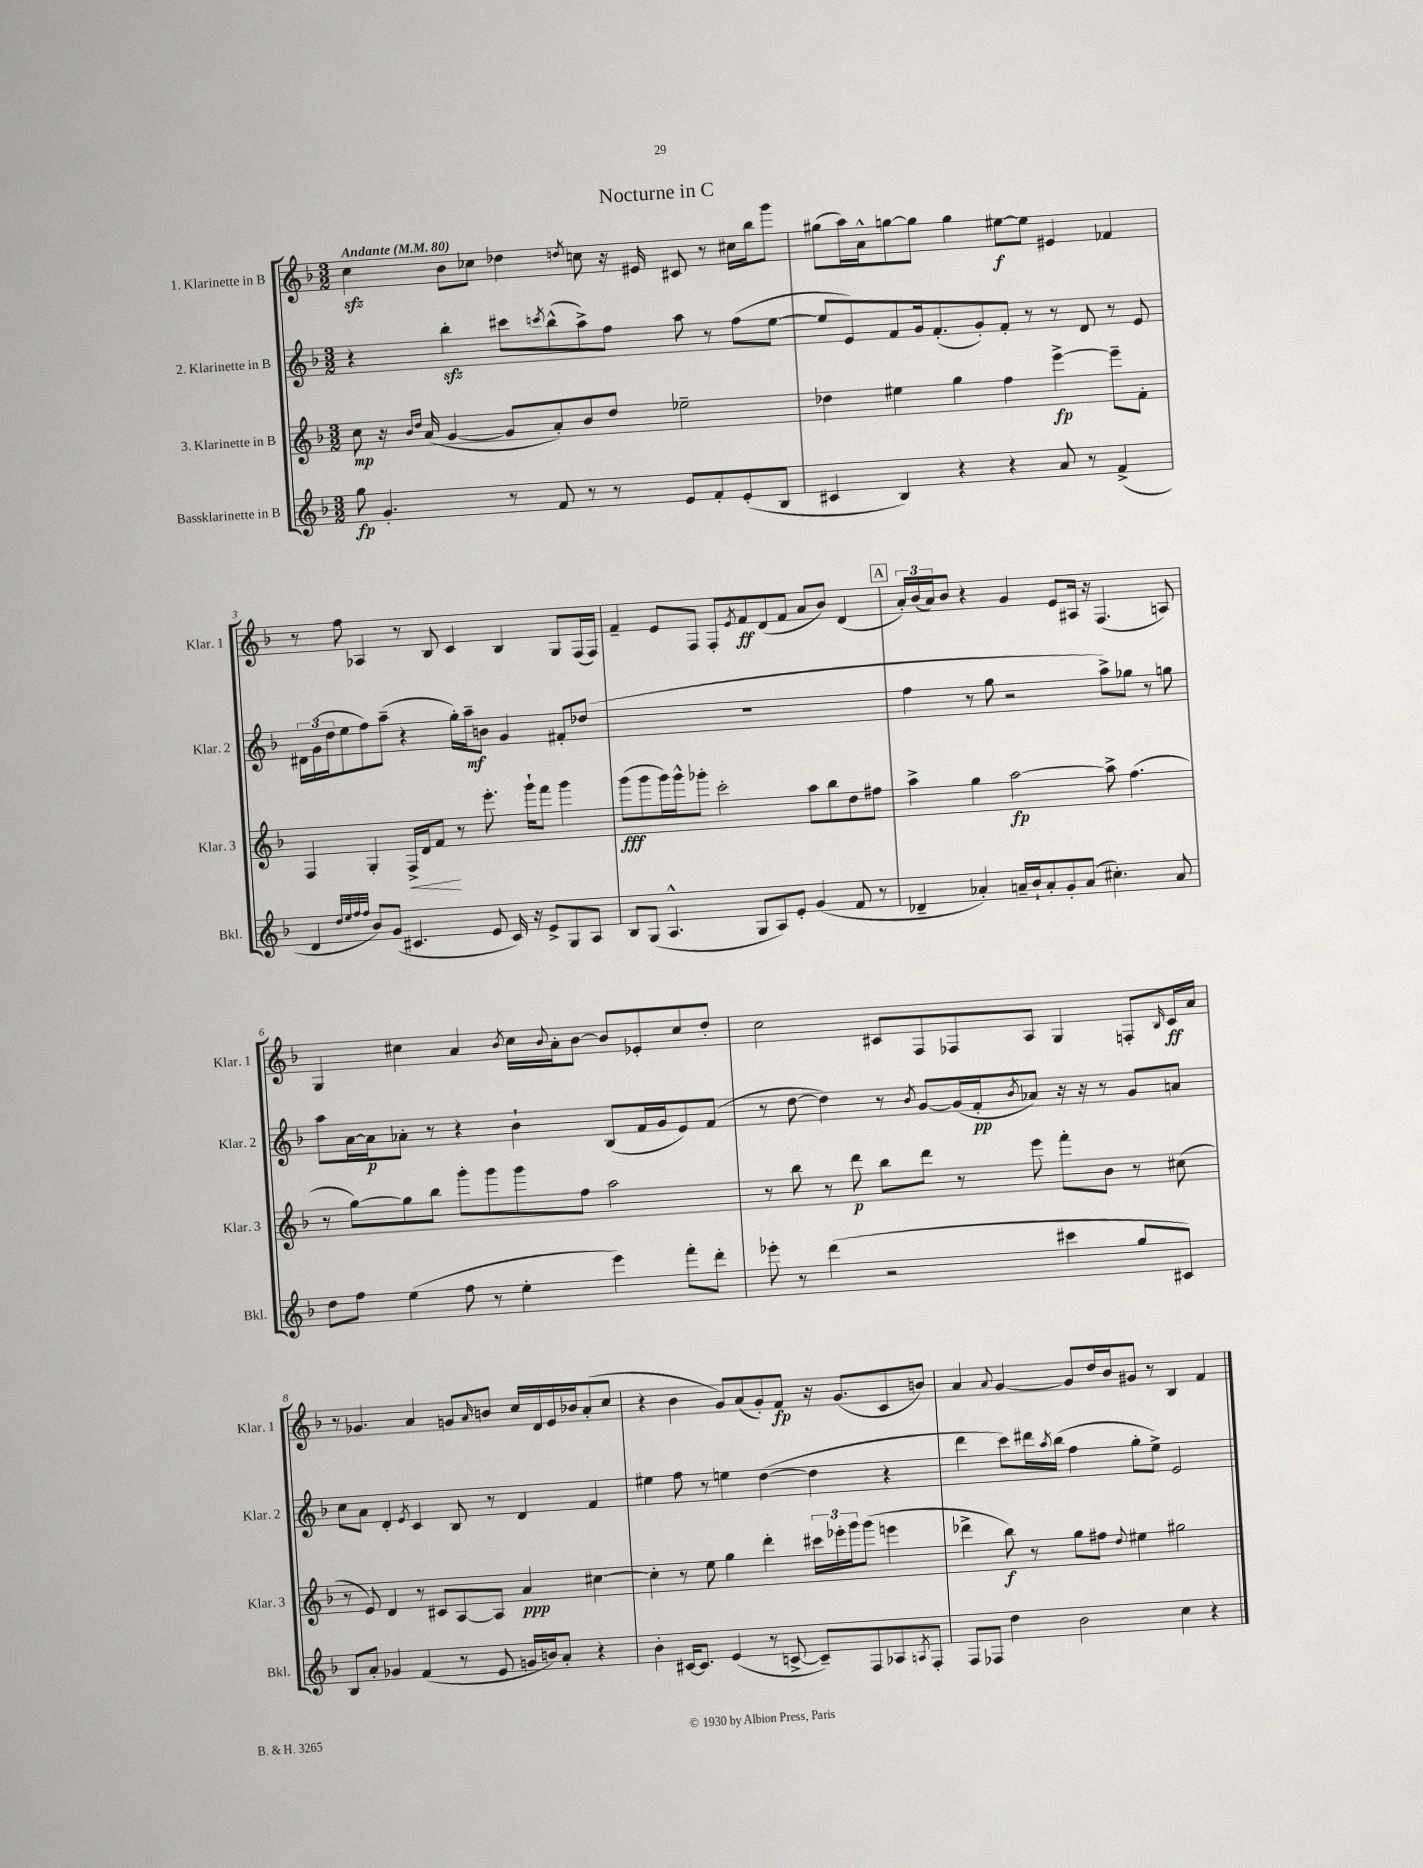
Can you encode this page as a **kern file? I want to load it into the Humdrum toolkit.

**kern	**dynam	**kern	**dynam	**kern	**dynam	**kern	**dynam
*part4	*part4	*part3	*part3	*part2	*part2	*part1	*part1
*staff4	*staff4	*staff3	*staff3	*staff2	*staff2	*staff1	*staff1
*I"Bassklarinette in B	*	*I"3. Klarinette in B	*	*I"2. Klarinette in B	*	*I"1. Klarinette in B	*
*I'Bkl.	*	*I'Klar. 3	*	*I'Klar. 2	*	*I'Klar. 1	*
*clefG2	*	*clefG2	*	*clefG2	*	*clefG2	*
*k[b-]	*	*k[b-]	*	*k[b-]	*	*k[b-]	*
*M3/2	*	*M3/2	*	*M3/2	*	*M3/2	*
*MM80	*	*MM80	*	*MM80	*	*MM80	*
=1	=1	=1	=1	=1	=1	=1	=1
!	!	!	!	!	!	!LO:TX:a:B:t=Andante	!
8gg\	fp	8cc\	mp	4r	.	4cczz\	.
4.g'/	.	16r	.	.	.	.	.
.	.	16qqb-/LL	.	.	.	.	.
.	.	16qqdd/JJ	.	.	.	.	.
.	.	(16a/	.	.	.	.	.
.	.	[4g/	.	4bb-zz'\	.	8b-\L	.
.	.	.	.	.	.	8cc-X\J	.
8r	.	8g/L]	.	8ccc#X\L	.	4dd-X\	.
.	.	.	.	8qcccn/	.	.	.
8f/	.	8a'/)	.	(8bb-^^\	.	.	.
.	.	.	.	.	.	8qddn/	.
8r	.	8b-/	.	8aa^\)	.	8ccn\	.
8r	.	8dd/J	.	8ff\J	.	16r	.
.	.	.	.	.	.	16e#X/	.
8e/L	.	2ee-X~\	.	8aa\	.	8c#X/	.
8f'/	.	.	.	8r	.	8r	.
(8e'/	.	.	.	(8ff\L	.	16cc#X\LL	.
.	.	.	.	.	.	16bb-\J	.
8B-/J	.	.	.	[8ee\J	.	8ggg\J	.
=2	=2	=2	=2	=2	=2	=2	=2
4c#X/	.	4dd-X\	.	8ee/L]	.	(8gg#X\L	.
.	.	.	.	8e/)	.	16aa\L)	.
.	.	.	.	.	.	16a^^\J	.
4B-/)	.	4ee#X\	.	8f/	.	[8ggn\	.
.	.	.	.	16g/k	.	8gg\J]	.
.	.	.	.	(8.f'/	.	.	.
4r	.	4gg\	.	.	.	4gg\	.
.	.	.	.	8g'/)	.	.	.
4r	.	4ff\	.	8f'/J	.	[8ee#X\L	f
.	.	.	.	8r	.	8ee#\J]	.
8a/	.	[4eee^\	fp	8r	.	4e#X/	.
8r	.	.	.	8d/	.	.	.
(4f^/	.	8eee~\L]	.	8r	.	4f-X/	.
.	.	8f'\J	.	8e/	.	.	.
!!LO:LB:g=z
=3	=3	=3	=3	=3	=3	=3	=3
4d/	.	4F/	.	24d#X\LL	.	8r	.
.	.	.	.	(24g\	.	.	.
.	.	.	.	24dd\J	.	.	.
.	.	.	.	8ee\	.	8ff\	.
32qqdd/LLL	.	.	.	.	.	.	.
32qqee/	.	.	.	.	.	.	.
32qqff/	.	.	.	.	.	.	.
32qqff/JJJ	.	.	.	.	.	.	.
8b-/L)	.	4G'/	.	8ff\)	.	4A-X/	.
(8g/J	.	.	.	(8aa~\J	.	.	.
!	!	!	!LO:HP:b	!	!	!	!
4.c#X/	.	16F^/LL	<	4r	.	8r	.
.	.	16d/J	.	.	.	.	.
.	.	8f/J	.	.	.	8B-/	.
.	.	8r	[	16gg'\LL)	.	4c/	.
.	.	.	.	16aa~\J	mf	.	.
8e/	.	8.eee'\	.	8bn\J	.	.	.
16c#/)	.	.	.	4g/	.	4B-/	.
16r	.	16ggg`\KL	.	.	.	.	.
8e^/L	.	8fff\J	.	.	.	.	.
8G/	.	4ggg\	.	8f#X'/L	.	8G/L	.
8A/J	.	.	.	(8dd-X/J	.	(16F/L	.
.	.	.	.	.	.	16F/JJ)	.
=4	=4	=4	=4	=4	=4	=4	=4
8B-/L	.	(8ggg\L	fff	1.r	.	4f~/	.
(8G/J	.	8ggg\	.	.	.	.	.
4.A^^/	.	16ggg\L)	.	.	.	8e/L	.
.	.	16ggg^^\J	.	.	.	.	.
.	.	8ggg-X'\J	.	.	.	8F/J	.
.	.	2ccc'\	.	.	.	8F'/L	.
.	.	.	.	.	.	8qe/	.
8G/L	.	.	.	.	.	8f/	ff
8A/)	.	.	.	.	.	(8d/	.
8e'/J	.	.	.	.	.	8f/J	.
(4g/	.	8aa\L	.	.	.	8a/L	.
.	.	8bb-\	.	.	.	8b-/J)	.
8f/	.	8dd\	.	.	.	(4d/	.
8r	.	8ff#X\J	.	.	.	.	.
!!LO:REH:place=s1:t=A
=5	=5	=5	=5	=5	=5	=5	=5
4d-X~/	.	4aa^\	.	4ff\	.	24a'/LL)	.
.	.	.	.	.	.	(24b-/	.
.	.	.	.	.	.	24a/J)	.
.	.	.	.	.	.	8b-/J	.
4a-X'/)	.	4gg\	.	8r	.	4r	.
.	.	.	.	8gg\	.	.	.
16an~/LL	.	[2aa\	fp	2r	.	4g/	.
16b-`/J	.	.	.	.	.	.	.
8a'/	.	.	.	.	.	.	.
8g'/	.	.	.	.	.	8e/L	.
(8a/J	.	.	.	.	.	16A#X/Jk	.
.	.	.	.	.	.	16r	.
4.cc#X'\)	.	8aa^\]	.	8aa^\L)	.	(4.F/	.
.	.	(4.ff\	.	8gg-X\J	.	.	.
.	.	.	.	8r	.	.	.
8a/	.	.	.	8ggn\	.	8An/)	.
!!LO:LB:g=z
=6	=6	=6	=6	=6	=6	=6	=6
8dd\L	.	8r	.	8aa\L	.	4G/	.
8ff\J	.	[8gg\L)	.	[16a\L	.	.	.
.	.	.	.	16a\J]	p	.	.
(4ee\	.	8gg\]	.	8a-X'\J	.	4cc#X\	.
.	.	8bb-\J	.	8r	.	.	.
8ff\	.	8ggg'\L	.	4r	.	4a/	.
8r	.	8ggg\	.	.	.	.	.
.	.	.	.	.	.	8qb-/	.
4ee'\	.	8ggg\	.	4b-`\	.	16cc#\LL	.
.	.	.	.	.	.	8qqb-/	.
.	.	.	.	.	.	16a'\J	.
.	.	8ff\J	.	.	.	[8b-\J	.
4eee\)	.	2aa\	.	(8B-/L	.	8b-/L]	.
.	.	.	.	16f/L	.	8e-X'/	.
.	.	.	.	16g/J	.	.	.
8fff'\L	.	.	.	8e/)	.	8cc#/	.
8ddd'\J	.	.	.	(8f/J	.	8dd'/J	.
=7	=7	=7	=7	=7	=7	=7	=7
8eee-X'\	.	8r	.	8r	.	2cc\	.
8r	.	8bb-\	.	[8dd\	.	.	.
(4ddd\	.	8r	.	4dd\])	.	.	.
.	.	8ddd\	p	.	.	.	.
2r	.	8bb-\L	.	8r	.	8c#X/L	.
.	.	.	.	8qb-/	.	.	.
.	.	8ddd\J	.	[8g/L	.	8F/	.
.	.	8r	.	(16g/L]	.	8F-X/	.
.	.	.	.	16f'/J	pp	.	.
.	.	.	.	8qb-/	.	.	.
.	.	8eee\	.	8a-X/J)	.	8A/J	.
4ccc#X\	.	8fff'\L	.	16r	.	4G/	.
.	.	.	.	16r	.	.	.
.	.	8b-\J	.	8r	.	.	.
8gg/L	.	8r	.	8g/L	.	8Fn'/L	.
.	.	.	.	.	.	16qqB-/	.
8c#X/J)	.	(8cc#X\	.	8an/J	.	16c#/L	ff
.	.	.	.	.	.	16a/JJ	.
!!LO:LB:g=z
=8	=8	=8	=8	=8	=8	=8	=8
8B-/L	.	8r	.	8cc\L	.	8r	.
8a'/J	.	8e/)	.	8a\J	.	4.g-X/	.
4g-X/	.	4d/	.	4d'/	.	.	.
.	.	.	.	8qe/	.	.	.
(4f/	.	8r	.	4c/	.	4a/	.
.	.	8c#X/L	.	.	.	.	.
8r	.	[8A/	.	8B-/	.	8gn/L	.
.	.	.	.	.	.	16qqa/	.
8e/	.	8A/J]	.	8r	.	8bn/J	.
16gn/LL	.	4a/	ppp	4d/	.	16cc/LL	.
16bn/J)	.	.	.	.	.	16d/	.
8a'/J	.	.	.	.	.	16e/	.
.	.	.	.	.	.	16b-X/J	.
4r	.	[4cc#X\	.	4f/	.	(8a'/	.
.	.	.	.	.	.	8cc/J	.
=9	=9	=9	=9	=9	=9	=9	=9
4b-'\	.	4cc#'\]	.	4ee#X\	.	4r	.
[16c#X/KL	.	8r	.	8ff\	.	4b-\	.
8.c#/J]	.	.	.	.	.	.	.
.	.	8ee\	.	8r	.	.	.
(4e/	.	4gg\	.	4een\	.	8g/L)	.
.	.	.	.	.	.	(8a/	.
8r	.	4ddd'\	.	([4dd\	.	8g'/)	.
[8cn^/	.	.	.	.	.	8f/J	fp
8c~/L])	.	24ccc#X\LL	.	4dd\]	.	16r	.
.	.	24eee-X'\	.	.	.	.	.
.	.	.	.	.	.	(8.g/L	.
.	.	24ggg\J	.	.	.	.	.
8F/	.	(8ggg\J	.	.	.	.	.
8A-X/	.	4eeen\	.	4r	.	8c/	.
8qAn/	.	.	.	.	.	.	.
8F'/J	.	.	.	.	.	8bn/J)	.
=10	=10	=10	=10	=10	=10	=10	=10
8F/L	.	4ddd-X^\	.	4ddd\	.	4a/	.
8F-X/J	.	.	.	.	.	.	.
.	.	.	.	.	.	8qqa/	.
4dd\	.	8bb-\)	f	8ccc\L)	.	[4g/	.
.	.	8r	.	16ddd#X\L	.	.	.
.	.	.	.	8qaa/	.	.	.
.	.	.	.	(16bb-\JJ	.	.	.
2b-\	.	8gg\L	.	4ff\	.	8g/L]	.
.	.	8ff#X\J	.	.	.	16dd/L	.
.	.	.	.	.	.	16b-/J	.
.	.	8qqdd/	.	.	.	.	.
.	.	4ee#X\	.	8gg'\L	.	8g#X/J	.
.	.	.	.	8ee^\J)	.	8r	.
4cc\	.	2gg#X\	.	2e/	.	4B-/	.
4r	.	.	.	.	.	4f/	.
==	==	==	==	==	==	==	==
*-	*-	*-	*-	*-	*-	*-	*-
